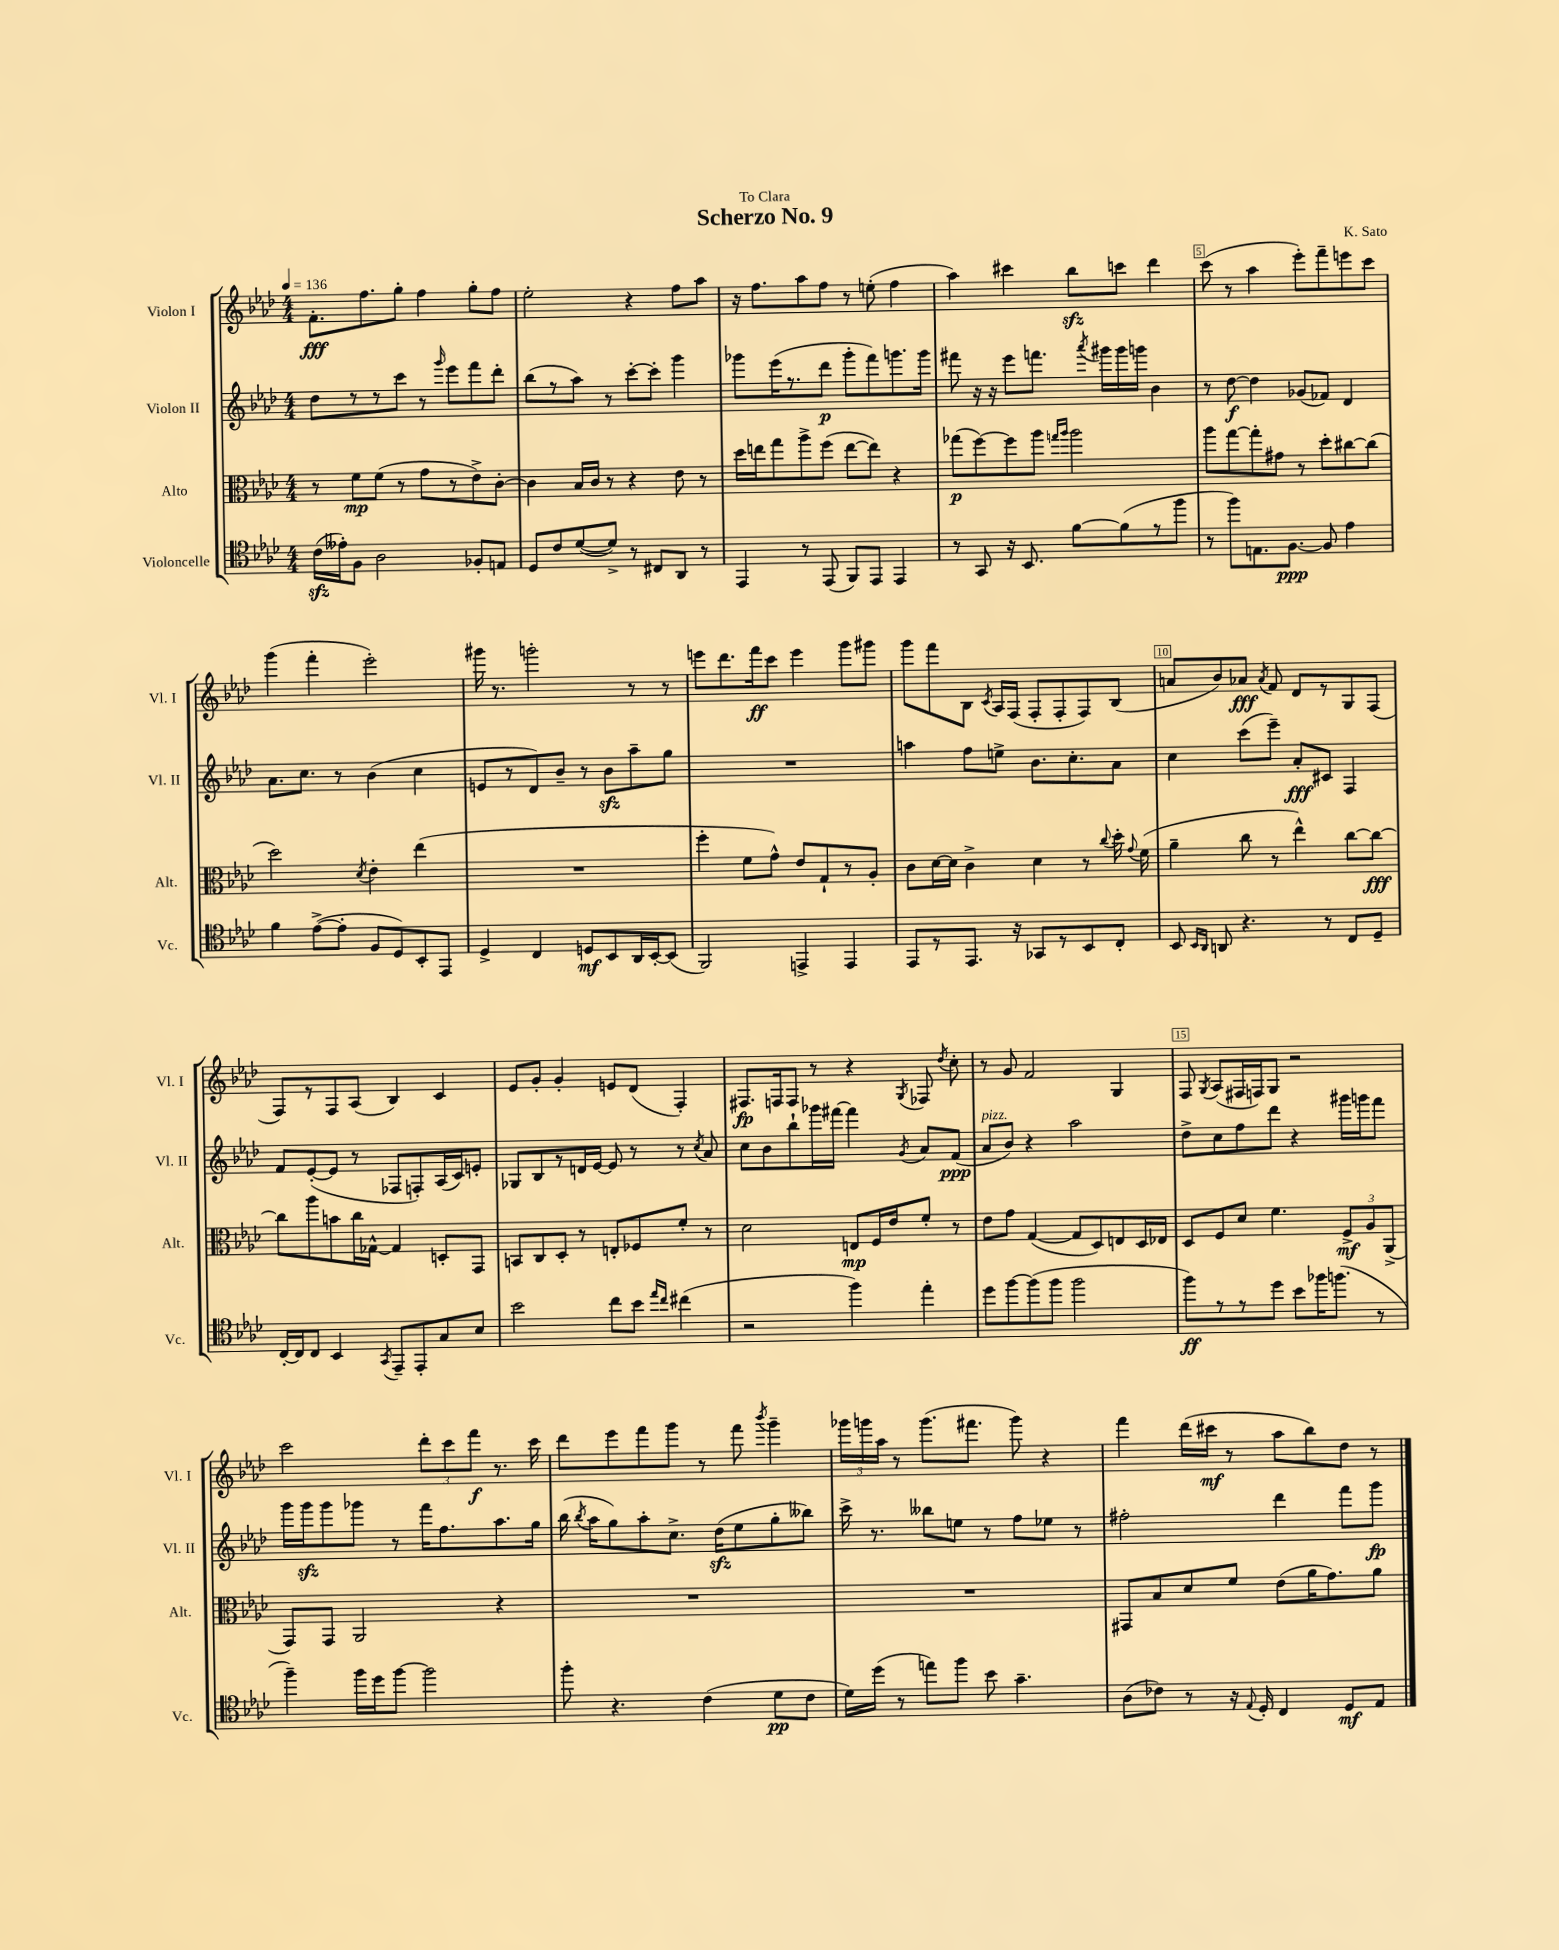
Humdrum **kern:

**kern	**dynam	**kern	**dynam	**kern	**dynam	**kern	**dynam
*part4	*part4	*part3	*part3	*part2	*part2	*part1	*part1
*staff4	*staff4	*staff3	*staff3	*staff2	*staff2	*staff1	*staff1
*I"Violoncelle	*	*I"Alto	*	*I"Violon II	*	*I"Violon I	*
*I'Vc.	*	*I'Alt.	*	*I'Vl. II	*	*I'Vl. I	*
*clefC4	*	*clefC3	*	*clefG2	*	*clefG2	*
*k[b-e-a-d-]	*	*k[b-e-a-d-]	*	*k[b-e-a-d-]	*	*k[b-e-a-d-]	*
*M4/4	*	*M4/4	*	*M4/4	*	*M4/4	*
*MM136	*	*MM136	*	*MM136	*	*MM136	*
=1	=1	=1	=1	=1	=1	=1	=1
(16czz\LL	.	8r	.	8dd-\L	.	8.f'\L	fff
16e--X'\J)	.	.	.	.	.	.	.
8F\J	.	8f\L	mp	8r	.	.	.
.	.	.	.	.	.	8.ff\	.
2A-\	.	(8f\J	.	8r	.	.	.
.	.	8r	.	8ccc\J	.	8gg'\J	.
.	.	8g\L	.	8r	.	4ff\	.
.	.	.	.	16qqggg/	.	.	.
.	.	8r	.	8eee-\L	.	.	.
8F-X'/L	.	8e-^\)	.	8fff\	.	8gg'\L	.
8En/J	.	[8c'\J	.	8ddd-'\J	.	8ff\J	.
=2	=2	=2	=2	=2	=2	=2	=2
8D-/L	.	4c\]	.	(8bb-\L	.	2ee-'\	.
8c/	.	.	.	8r	.	.	.
([8d-/	.	16B-/LL	.	8aa-\J)	.	.	.
.	.	16c/JJ	.	.	.	.	.
8d-^/J])	.	8r	.	8r	.	.	.
8r	.	4r	.	[8ccc'\L	.	4r	.
8C#X/L	.	.	.	8ccc'\J]	.	.	.
8AA-/J	.	8e-\	.	4ggg\	.	8ff\L	.
8r	.	8r	.	.	.	8aa-\J	.
=3	=3	=3	=3	=3	=3	=3	=3
4EE-/	.	16dd-\LL	.	8ggg-X\L	.	16r	.
.	.	16een\J	.	.	.	8.ff\L	.
.	.	8gg\	.	(16eee-\K	.	.	.
.	.	.	.	8.r	.	.	.
8r	.	8aa-^\	.	.	.	8aa-\	.
(8EE-/	.	(8ff\J	.	8ddd-\J	p	8ff\J	.
8FF/L)	.	[8ee\L	.	8ggg-'\L	.	8r	.
8EE-/J	.	8ee\J])	.	8fff\)	.	(8een'\	.
4EE-/	.	4r	.	8.gggn\	.	4ff\	.
.	.	.	.	16ggg\Jk	.	.	.
=4	=4	=4	=4	=4	=4	=4	=4
8r	.	(8gg-X\L	p	8fff#X\	.	4aa-\)	.
8GG/	.	[8ff\)	.	16r	.	.	.
.	.	.	.	16r	.	.	.
16r	.	8ff\]	.	8eee-\L	.	4ccc#X\	.
8.BB-/	.	.	.	.	.	.	.
.	.	8aa-\J	.	8.fffn\J	.	.	.
.	.	16qqggn/LL	.	.	.	.	.
.	.	16qqaa-/JJ	.	.	.	.	.
[8f\L	.	2aa-\	.	.	.	8bb-zz\L	.
.	.	.	.	8qaaa-/	.	.	.
.	.	.	.	16ggg#X\LL	.	.	.
(8f\]	.	.	.	16ggg#\	.	8cccn\J	.
.	.	.	.	16gggn\JJ	.	.	.
8r	.	.	.	4b-\	.	4ddd-\	.
8ff\J	.	.	.	.	.	.	.
=5	=5	=5	=5	=5	=5	=5	=5
8r	.	8aa-\L	.	8r	.	(8ccc\	.
8ff\L)	.	[8gg\	.	[8dd-\	f	8r	.
8.En\	.	8gg'\]	.	4dd-\]	.	4aa-\	.
.	.	8g#X\J	.	.	.	.	.
[8.F\J	ppp	.	.	.	.	.	.
.	.	8r	.	(8g-X/L	.	8eee-'\L)	.
8F/]	.	8dd-'\L	.	8f-X/J)	.	8fff~\	.
4e-\	.	[8cc#X\	.	4d-/	.	8eeen\	.
.	.	(8cc#\J]	.	.	.	8ccc\J	.
!!LO:LB:g=z
=6	=6	=6	=6	=6	=6	=6	=6
4f\	.	2dd-\)	.	8.a-\L	.	(4ggg\	.
.	.	.	.	8.cc\J	.	.	.
([8e-^\L	.	.	.	.	.	4fff'\	.
8e-'\J]	.	.	.	8r	.	.	.
.	.	8qd-/	.	.	.	.	.
8F/L	.	4e-'\	.	(4b-\	.	2eee-'\)	.
8D-/)	.	.	.	.	.	.	.
8BB-'/	.	(4ee-\	.	4cc\	.	.	.
8EE-/J	.	.	.	.	.	.	.
=7	=7	=7	=7	=7	=7	=7	=7
4D-^/	.	1r	.	8en/L	.	16ggg#X\	.
.	.	.	.	.	.	8.r	.
.	.	.	.	8r	.	.	.
4C/	.	.	.	8d-/)	.	2gggn'\	.
.	.	.	.	8b-~/J	.	.	.
8Dn/L	mf	.	.	8r	.	.	.
8BB-/	.	.	.	8b-zz\L	.	.	.
16AA-/L	.	.	.	8aa-~\	.	8r	.
[16BB-'/J	.	.	.	.	.	.	.
(8BB-/J]	.	.	.	8gg\J	.	8r	.
=8	=8	=8	=8	=8	=8	=8	=8
2FF/)	.	4ff'\	.	1r	.	8eeen\L	.
.	.	.	.	.	.	8.ddd-\	.
.	.	8f\L	.	.	.	.	.
.	.	.	.	.	.	16fff\k	ff
.	.	8g^^\J)	.	.	.	8ccc\J	.
4EEn^/	.	8e-/L	.	.	.	4eee\	.
.	.	8G`/	.	.	.	.	.
4EE/	.	8r	.	.	.	8ggg\L	.
.	.	8A-'/J	.	.	.	8ggg#X\J	.
=9	=9	=9	=9	=9	=9	=9	=9
8EE-/L	.	8c\L	.	4aan\	.	8ggg\L	.
8r	.	[16d-\L	.	.	.	8fff\	.
.	.	16d-\JJ]	.	.	.	.	.
8.EE-/J	.	4c^\	.	8ff\L	.	8B-\J	.
.	.	.	.	.	.	8qc/	.
.	.	.	.	8een^\J	.	16A-/LL	.
16r	.	.	.	.	.	(16F/JJ	.
8GG-X/L	.	4d-\	.	8.b-\L	.	8F'/L	.
8r	.	.	.	.	.	8F'/	.
.	.	.	.	8.cc'\	.	.	.
8BB-/	.	8r	.	.	.	8F/)	.
.	.	8qqcc/	.	.	.	.	.
8C'/J	.	16dd-'\	.	8a-\J	.	(8B-/J	.
.	.	8qqg/	.	.	.	.	.
.	.	(16f\	.	.	.	.	.
=10	=10	=10	=10	=10	=10	=10	=10
8BB-/	.	4a-~\	.	4cc\	.	8an/L	.
16qqBB-/LL	.	.	.	.	.	.	.
16qqAA-/JJ	.	.	.	.	.	.	.
8AAn/	.	.	.	.	.	8b-/)	.
4.r	.	8cc\	.	(8ccc\L	.	8a-X/J	fff
.	.	.	.	.	.	8qa-/	.
.	.	8r	.	8eee-~\J)	.	8f/	.
.	.	4ee-^^\)	.	8a-'/L	fff	8d-/L	.
8r	.	.	.	8c#X/J	.	8r	.
8C/L	.	[8cc\L	.	4F/	.	8G/	.
8D-~/J	.	8cc\J_	fff	.	.	(8F/J	.
!!LO:LB:g=z
=11	=11	=11	=11	=11	=11	=11	=11
[16C'/LL	.	8cc\L]	.	8f/L	.	8F/L)	.
16C/J]	.	.	.	.	.	.	.
8C/J	.	8aa-\	.	([8e-'/	.	8r	.
4BB-/	.	8bn\	.	8e-/J]	.	8F/	.
.	.	16cc\L	.	8r	.	(8A-/J	.
.	.	[16G-X^^\JJ	.	.	.	.	.
8qGG/	.	.	.	.	.	.	.
8EE-~/L	.	4G-/]	.	8F-X/L	.	4B-/)	.
8EE-'/	.	.	.	8Fn'/)	.	.	.
8G/	.	8Dn'/L	.	(16A-/L	.	4c/	.
.	.	.	.	16c/J)	.	.	.
8B-/J	.	8GG/J	.	8en'/J	.	.	.
=12	=12	=12	=12	=12	=12	=12	=12
2b-\	.	8BBn/L	.	8G-X/L	.	8e-/L	.
.	.	8C/	.	8B-/	.	8g'/J	.
.	.	8D-'/J	.	8r	.	4g'/	.
.	.	8r	.	16dn/L	.	.	.
.	.	.	.	[16e-/JJ	.	.	.
8cc\L	.	8En'/L	.	8e-/]	.	8en/L	.
8b-\J	.	8F-X/	.	8r	.	(8d-/J	.
16qqee-/LL	.	.	.	.	.	.	.
16qqcc/JJ	.	.	.	.	.	.	.
(4cc#X\	.	8f'/J	.	8r	.	4F'/)	.
.	.	.	.	8qcc/	.	.	.
.	.	8r	.	8a-/	.	.	.
=13	=13	=13	=13	=13	=13	=13	=13
2r	.	2d-\	.	8cc\L	.	8.F#X/L	fp
.	.	.	.	8b-\	.	.	.
.	.	.	.	.	.	16Fn/k	.
.	.	.	.	8bb-`\	.	8F/J	.
.	.	.	.	16ggg-X\L	.	8r	.
.	.	.	.	[16fff#X\JJ	.	.	.
4ff\)	.	8En/L	mp	4fff#\]	.	4r	.
.	.	16F/L	.	.	.	.	.
.	.	16e-/J	.	.	.	.	.
.	.	.	.	8qg/	.	8qG/	.
4ee-'\	.	8f'/J	.	8a-/L	.	8F-X/	.
.	.	.	.	.	.	8qdd-/	.
.	.	8r	.	(8f/J	ppp	8cc'\	.
=14	=14	=14	=14	=14	=14	=14	=14
!	!	!	!	!LO:TX:a:i:t=pizz.	!	!	!
8dd-\L	.	8e-\L	.	8a-/L	.	8r	.
[8ff\	.	8g\J	.	8b-/J)	.	8g/	.
(8ff\]	.	([4G/	.	4r	.	2f/	.
8ff\J	.	.	.	.	.	.	.
2ff\	.	8G/L]	.	2aa-\	.	.	.
.	.	8D-/)	.	.	.	.	.
.	.	8En/	.	.	.	4G/	.
.	.	16D-/L	.	.	.	.	.
.	.	16E-X/JJ	.	.	.	.	.
=15	=15	=15	=15	=15	=15	=15	=15
8ff\L)	ff	8D-/L	.	8dd-^\L	.	8F/	.
.	.	.	.	.	.	8qG/	.
8r	.	8F/	.	8cc\	.	(8A-/L	.
8r	.	8d-/J	.	8ff\	.	16F#X/L	.
.	.	.	.	.	.	16Fn/J)	.
8dd-\J	.	4.f\	.	8ddd-\J	.	8G/J	.
8b-\L	.	.	.	4r	.	2r	.
16ff-X\K	.	.	.	.	.	.	.
(8.ffn\J	.	.	.	.	.	.	.
.	.	12F^/L	mf	16ggg#X\LL	.	.	.
.	.	.	.	16gggn\J	.	.	.
.	.	12A-/	.	.	.	.	.
8r	.	.	.	8fff\J	.	.	.
.	.	(12AA-^/J	.	.	.	.	.
!!LO:LB:g=z
=16	=16	=16	=16	=16	=16	=16	=16
4ff~\)	.	8GG/L)	.	16ggg\LL	.	2ccc\	.
.	.	.	.	16gggzz\J	.	.	.
.	.	8GG/J	.	8ggg\	.	.	.
16ff\LL	.	2AA-/	.	8ggg-X\J	.	.	.
16dd-\J	.	.	.	.	.	.	.
[8ff\J	.	.	.	8r	.	.	.
2ff\]	.	.	.	16fff\KL	.	12ddd-'\L	.
.	.	.	.	8.ff\	.	.	.
.	.	.	.	.	.	12ccc\	.
.	.	.	.	.	.	12fff\J	f
.	.	4r	.	8.aa-\	.	8.r	.
.	.	.	.	16gg\Jk	.	16ccc\	.
=17	=17	=17	=17	=17	=17	=17	=17
8ff'\	.	1r	.	(16bb-\	.	8ddd-\L	.
.	.	.	.	8qbb-/	.	.	.
.	.	.	.	16aa-\KL	.	.	.
4.r	.	.	.	8gg\)	.	8eee-\	.
.	.	.	.	8aa-'\	.	8fff\	.
.	.	.	.	8.cc^\J	.	8ggg\J	.
(4c\	.	.	.	.	.	8r	.
.	.	.	.	(16dd-zz\KL	.	.	.
.	.	.	.	8ee-\	.	8fff\	.
.	.	.	.	.	.	8qbbb-/	.
8d-\L	pp	.	.	8gg'\	.	4ggg~\	.
8c\J	.	.	.	8bb--X\J)	.	.	.
=18	=18	=18	=18	=18	=18	=18	=18
16d-\LL)	.	1r	.	16ccc^\	.	24ggg-X\LL	.
.	.	.	.	.	.	24gggn\	.
(16dd-\JJ	.	.	.	8.r	.	.	.
.	.	.	.	.	.	24aa-\JJ	.
8r	.	.	.	.	.	8r	.
8een\L)	.	.	.	8bb--X\L	.	(8.ggg\L	.
8ff\J	.	.	.	8een\J	.	.	.
.	.	.	.	.	.	8.fff#X\J	.
8b-\	.	.	.	8r	.	.	.
4.g~\	.	.	.	8ff\L	.	8ggg\)	.
.	.	.	.	8ee-X\J	.	4r	.
.	.	.	.	8r	.	.	.
=19	=19	=19	=19	=19	=19	=19	=19
(8A-\L	.	8GG#X/L	.	2ff#X'\	.	4fff\	.
8c-X\J)	.	8B-/	.	.	.	.	.
8r	.	8d-/	.	.	.	(16ddd-\LL	.
.	.	.	.	.	.	16ccc#X\JJ	mf
16r	.	8f/J	.	.	.	8r	.
8qqE-/	.	.	.	.	.	.	.
16D-'/	.	.	.	.	.	.	.
4C/	.	(8e-\L	.	4ddd-\	.	8aa-\L	.
.	.	16a-\K	.	.	.	8bb-\)	.
.	.	8.g\)	.	.	.	.	.
8D-/L	mf	.	.	8fff\L	.	8dd-\J	.
8E-/J	.	8a-\J	.	8ggg\J	fp	8r	.
==	==	==	==	==	==	==	==
*-	*-	*-	*-	*-	*-	*-	*-
